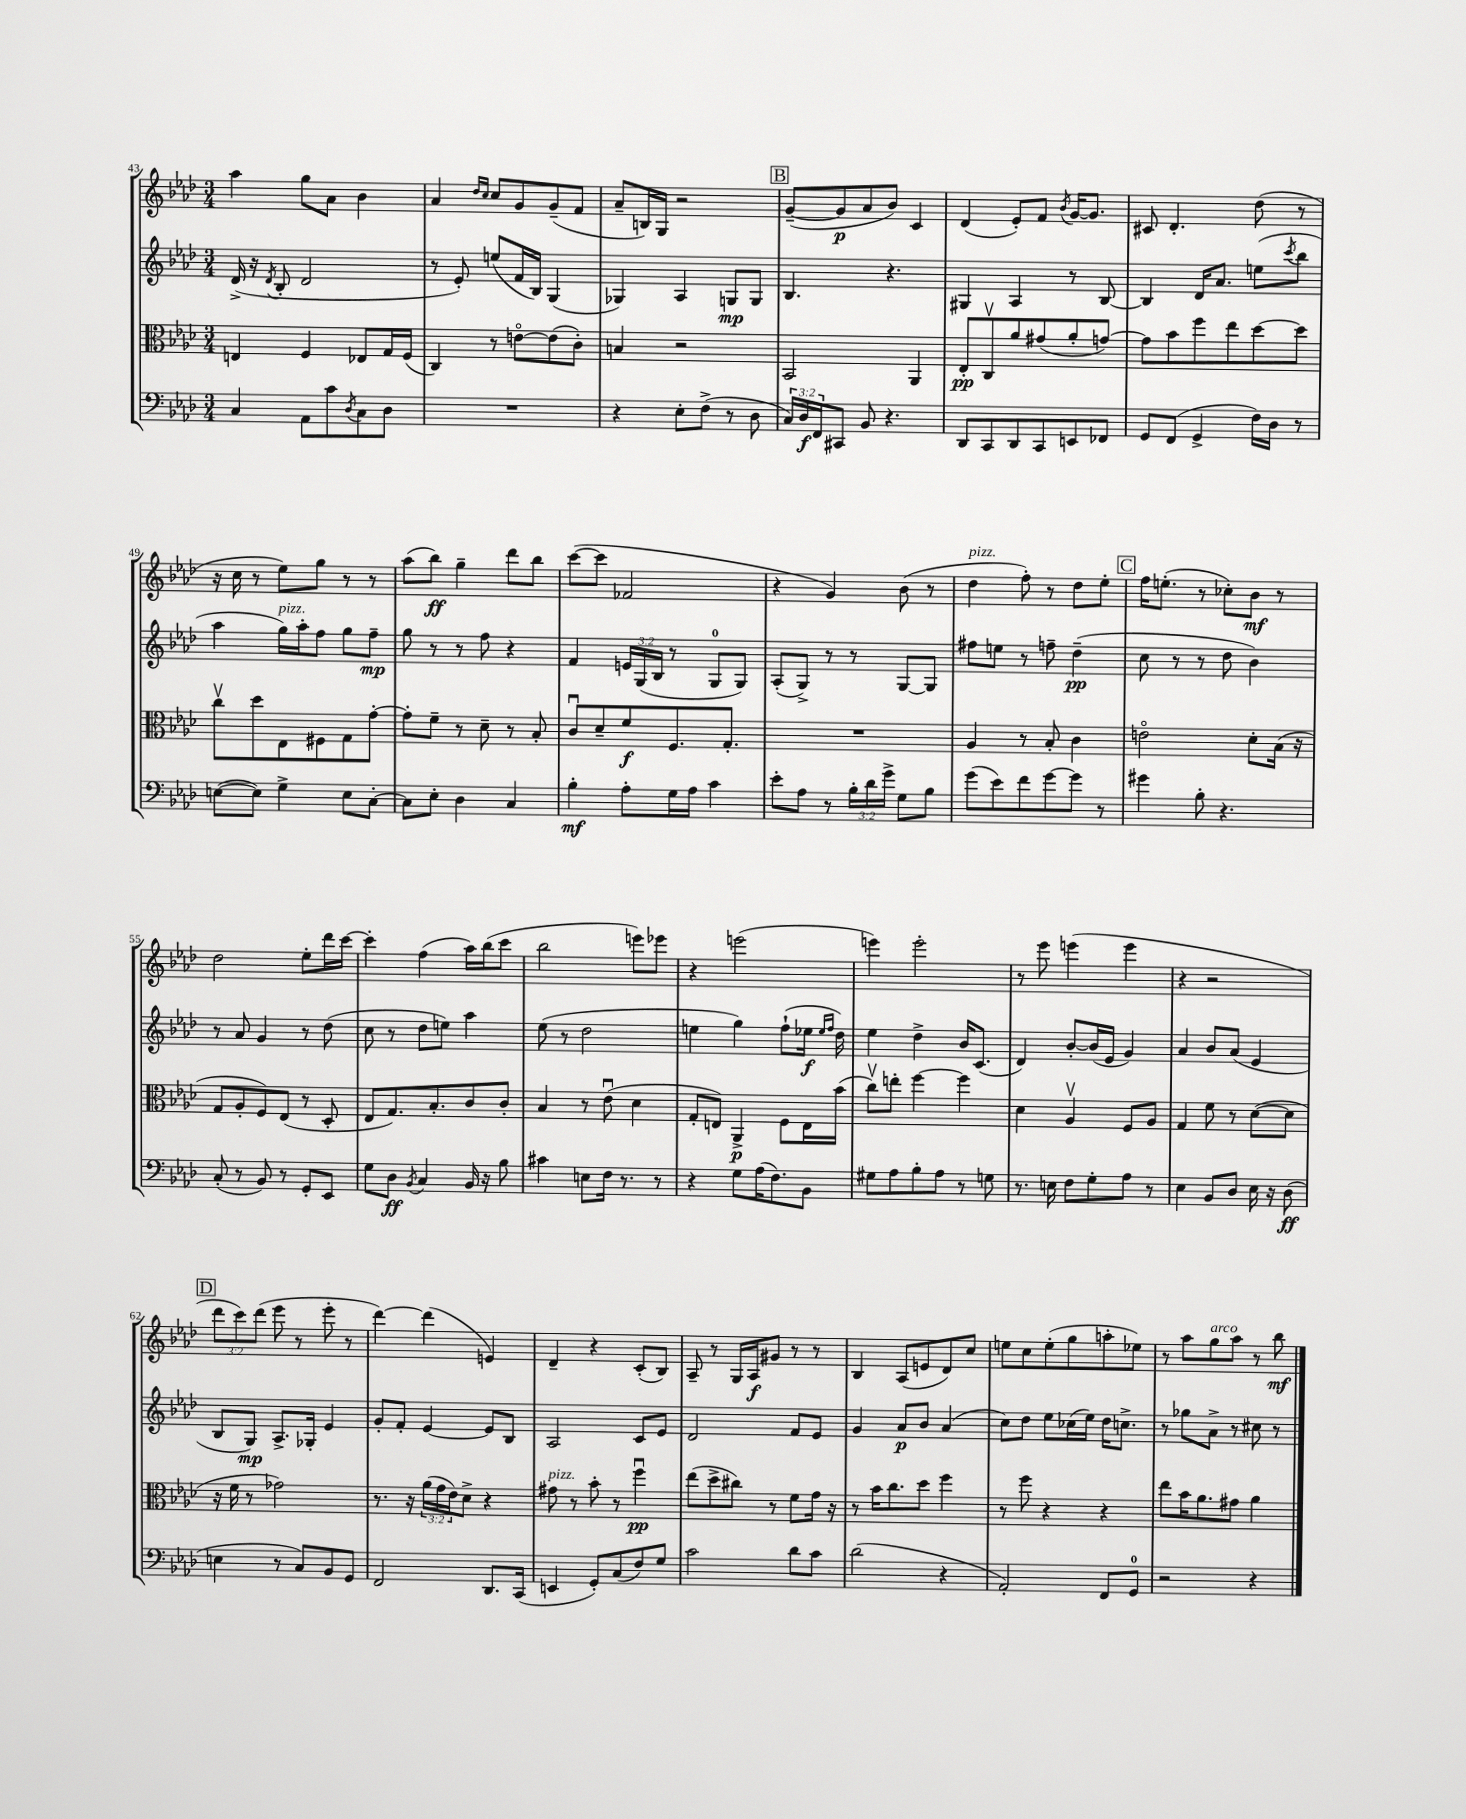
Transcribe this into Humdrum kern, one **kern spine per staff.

**kern	**kern	**kern	**kern
*staff4	*staff3	*staff2	*staff1
*clefF4	*clefC3	*clefG2	*clefG2
*k[b-e-a-d-]	*k[b-e-a-d-]	*k[b-e-a-d-]	*k[b-e-a-d-]
*M3/4	*M3/4	*M3/4	*M3/4
4C	4E	(16d-^	4aa-
.	.	16r	.
.	.	8qd-	.
.	.	8B-'	.
8AA-	4F	2d-	8gg
8c	.	.	8a-
8qD-	.	.	.
8C	8E-	.	4b-
8D-	16G	.	.
.	(16F	.	.
=	=	=	=
2.r	4C)	8r	4a-
.	.	8e-')	.
.	.	.	16qqdd-
.	.	.	16qqcc
.	8r	(8ee	8cc
.	[8eo	16f	8g
.	.	16B-)	.
.	(8e]	(4G	(8g~
.	8c')	.	8f
=	=	=	=
4r	4B	4G-)	8a-~
.	.	.	16B)
.	.	.	16G
8E-'	2r	4A-	2r
(8F^	.	.	.
8r	.	8G	.
8D-	.	8G	.
=	=	=	=
24C)	2BB-	4.B-	([8g~
24D-	.	.	.
24FF	.	.	.
8CC#	.	.	8g]
8BB-	.	.	8a-
4.r	.	4.r	8b-)
.	4AA-	.	4c
=	=	=	=
8DD-	8E-'	4G#	(4d-
8CC	8Cv	.	.
8DD-	8a-	4A-	8e-')
8CC	(8g#	.	8f
.	.	.	8qb-
8EE	8a-'	8r	[16g
.	.	.	8.g]
8FF-	[8g)	[8B-	.
=	=	=	=
8GG	8g]	4B-]	8c#
(8FF	8b-	.	4.d-'
4GG^	8ff	16d-	.
.	.	8.a-	.
.	8ee-	.	.
16F)	[8dd-	(8ee	(8dd-
16D-	.	.	.
.	.	8qccc	.
8r	8dd-]	8bb-	8r
=	=	=	=
([8E	8ccv	4aa-	16r
.	.	.	16cc
8E])	8dd-	.	8r
4G^	8E-	16gg)	8ee-)
.	.	16aa-'	.
.	8F#	8ff	8gg
8E	8G	8gg	8r
[8C'	[8g'	8ff~	8r
=	=	=	=
8C]	8g']	8gg	(8aa-
8E-'	8f~	8r	8bb-)
4D-	8r	8r	4gg~
.	8d-~	8ff	.
4C	8r	4r	8ddd-
.	8B-'	.	8bb-
=	=	=	=
4B-'	8cu	4f	([8ccc
.	8d-~	.	8ccc]
8A-'	8f	24e	2f-
.	.	(24G	.
.	.	24B-	.
16G	8.F	8r	.
16A-	.	.	.
4c	.	8G	.
.	8.G'	.	.
.	.	8G)	.
=	=	=	=
8e-'	2.r	(8A-'	4r
8A-	.	8G^)	.
8r	.	8r	4g)
24B-'	.	8r	.
24d-	.	.	.
24g^	.	.	.
8G	.	[8G	(8b-
8B-	.	8G]	8r
=	=	=	=
(8g	4A-	8ff#	4dd-
8e-)	.	8ee	.
8f	8r	8r	8ff')
[8g	8B-'	8ff~	8r
8g]	4c	(4dd-~	8dd-
8r	.	.	8ee-'
=	=	=	=
4g#	2eo	8cc	16ff
.	.	.	(8.ee'
.	.	8r	.
8B-'	.	8r	8r
4.r	.	8dd-	8cc-')
.	8d-'	4b-)	8b-
.	(16B-	.	8r
.	16r	.	.
=	=	=	=
(8C'	8G	8r	2dd-
8r	8A-'	8a-	.
8BB-)	8F)	4g	.
8r	(8E-	.	.
8GG'	8r	8r	8ee-'
8EE-	8D-'	(8dd-	16ddd-
.	.	.	[16ccc
=	=	=	=
8G	8E-	8cc	4ccc']
8D-	8.G)	8r	.
8qBB-	.	.	.
4C	.	8dd-	(4ff
.	8.B-'	.	.
.	.	8ee)	.
16BB-	8c	4aa-	16aa-)
16r	.	.	(16bb-
8B-	8c'	.	8ccc
=	=	=	=
4c#	4B-	(8ee-	2bb-
.	.	8r	.
8E	8r	2dd-	.
16F	(8e-u	.	.
8.r	.	.	.
.	4d-	.	8eee)
8r	.	.	8eee-
=	=	=	=
4r	8G'	4ee	4r
.	8E)	.	.
8G	4AA-^	4gg)	(2eee
(16A-	.	.	.
8.F)	.	.	.
.	8F	(8ff`	.
8BB-	16E	16ee-	.
.	.	16qqee-	.
.	.	16qqff	.
.	(16b-	16dd-)	.
=	=	=	=
8G#	8ccv)	4ee-	4eee)
8A-	8ee'	.	.
8B-'	[4ff	4dd-^	2eee'
8A-	.	.	.
8r	4ff]	16b-	.
.	.	(8.c	.
8G	.	.	.
=	=	=	=
8.r	4d-	4d-)	8r
.	.	.	8eee-
16E	.	.	.
8F	4A-v	[8b-'	(4eee
8G'	.	(16b-]	.
.	.	16e-	.
8A-	8F	4g)	4eee
8r	8A-	.	.
=	=	=	=
4E-	4G	4a-	4r
8BB-	8f	8b-	2r
8D-	8r	(8a-	.
16E-	([8d-	4e-	.
16r	.	.	.
(8D-	8d-]	.	.
=	=	=	=
4E	16r	8B-	12ddd-
.	16f	.	.
.	.	.	12ccc)
.	8r	8G)	.
.	.	.	(12ddd-
8r	2g-)	8.A-^	8eee-
8C)	.	.	8r
.	.	16G-'	.
8BB-	.	4e-	8eee-'
8GG	.	.	8r
=	=	=	=
2FF	8.r	8g'	[4ddd-)
.	.	8f'	.
.	16r	.	.
.	(24a-	[4e-	(4ddd-]
.	24g	.	.
.	24e-)	.	.
.	8d-^	.	.
8.DD-	4r	8e-]	4e)
.	.	8B-	.
(16CC	.	.	.
=	=	=	=
4EE	8g#	2A-	4d-~
.	8r	.	.
8GG')	8b-'	.	4r
(8C	8r	.	.
8F)	4ffu	8c	(8c'
8G	.	8e-	8B-)
=	=	=	=
2c	(8ee-	2d-	8A-~
.	8dd-^	.	8r
.	8cc#)	.	16G
.	.	.	16A-
.	8r	.	8g#
8d-	8f	8f	8r
8c	16g	8e-	8r
.	16r	.	.
=	=	=	=
(2d-	8r	4g	4B-
.	16b-	.	.
.	8.cc	.	.
.	.	8a-	(8A-
.	8dd-	8b-	8e
4r	4ff	(4a-	8d-)
.	.	.	8cc
=	=	=	=
2AA-')	8r	8cc)	8ee
.	8ff	8dd-	8cc
.	4r	8ee-	(8ee'
.	.	(16cc-	8gg
.	.	16ee-)	.
8FF	4r	16dd-	8aa'
.	.	8.cc^	.
8GG	.	.	8ee-)
=	=	=	=
2r	8ee-	8r	8r
.	16b-	8gg-	8aa-
.	8.a-	.	.
.	.	8a-^	8gg
.	8g#	8r	8aa-
4r	4a-	8cc#	8r
.	.	8r	8bb-
==	==	==	==
*-	*-	*-	*-
